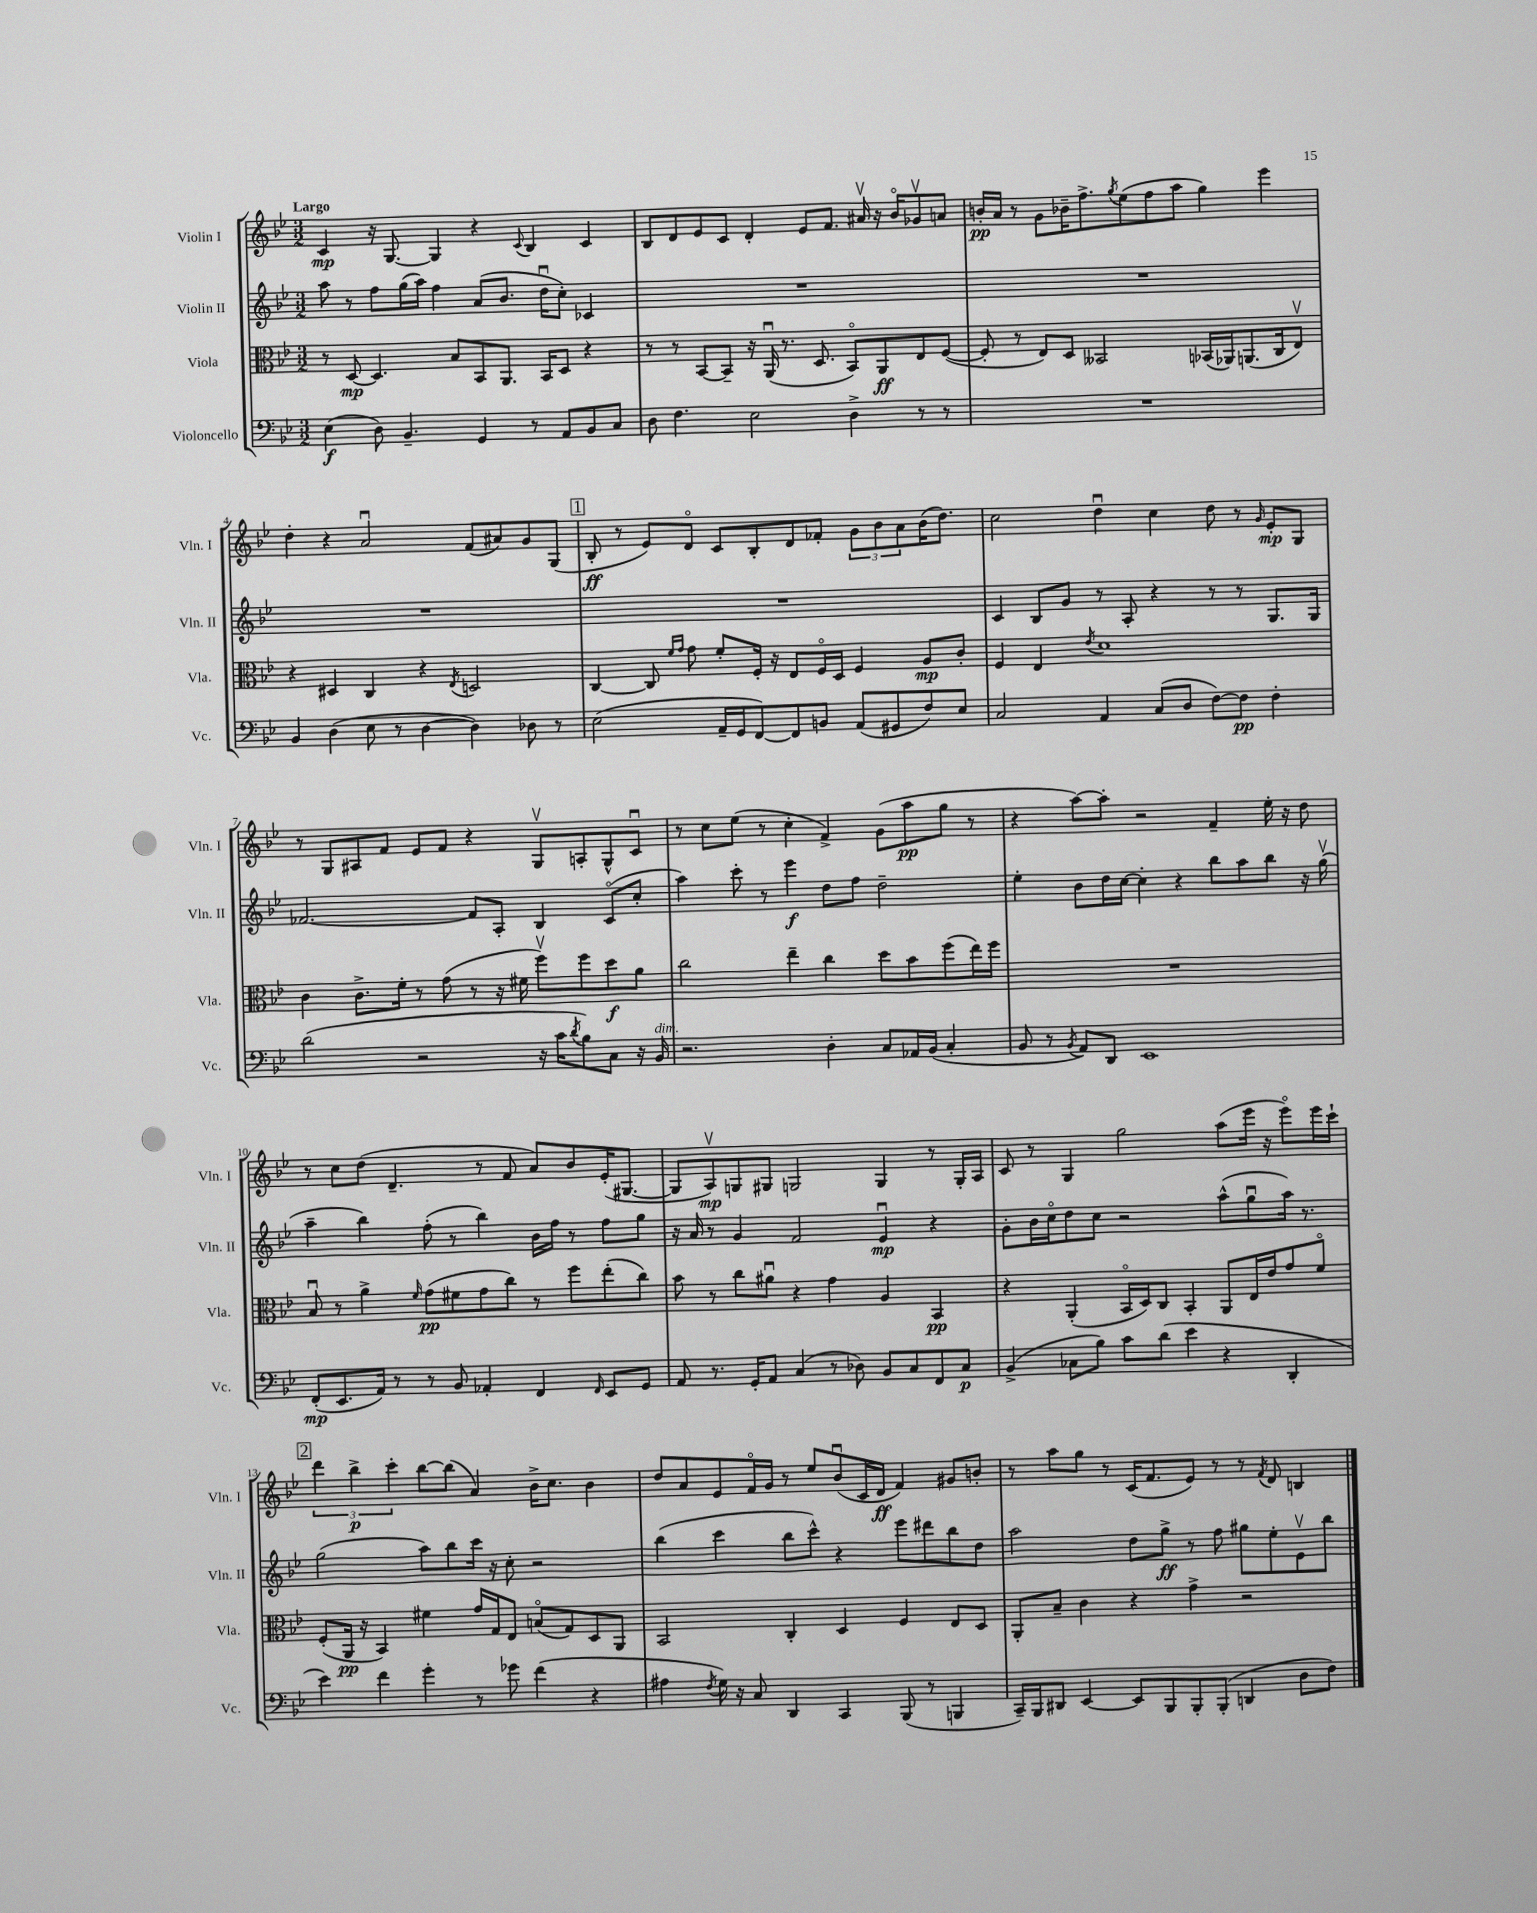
<<
\new StaffGroup <<
\new Staff = "s0" \with { instrumentName = "Violin I" shortInstrumentName = "Vln. I" } {
    \clef treble \key bes \major \numericTimeSignature \time 3/2 \tempo "Largo"
    c'4\mp r16 g8.~ g4 r4 \appoggiatura { c'8 } bes4 c'4 |
    bes8 d'8 ees'8 c'8 d'4-. ees'8 f'8. ais'16\upbow r16 bes'16\flageolet ges'8\upbow a'8 |
    b'16-.\pp a'16 r8 g'8 bes'16-- f''8.-> \acciaccatura { g''8 } ees''8( f''8 a''8 g''4) ees'''4 |
    d''4-. r4 a'2\downbow f'8( ais'8) g'8 g8( |
    \mark \markup { \box "1" } bes8-.\ff r8 ees'8) d'8\flageolet c'8 bes8-. d'8 fes'8-. \tuplet 3/2 { g'8 bes'8 a'8 } bes'16( d''8.) |
    c''2 d''4\downbow c''4 d''8 r8 \grace { g'16 } ees'8-.\mp g8 |
    r8 g8 ais8 f'8 ees'8 f'8 r4 g8\upbow a8-. g8-^ c'8\downbow |
    r8 c''8 ees''8( r8 c''4-. f'4->) g'8( a''8\pp g''8 r8 |
    r4 a''8~) a''8-. r2 f'4-- ees''16-. r16 d''8 |
    r8 c''8 d''8( d'4.-- r8 f'8 a'8) bes'8 ees'16-.( gis8.~ |
    gis8 a8\upbow\mp) g8 gis8 g2 g4 r8 g16-. a16 |
    c'8 r8 g4 g''2 a''8( ees'''16 r16 ees'''8\flageolet) ees'''16 c'''16-! |
    \mark \markup { \box "2" } \tuplet 3/2 { d'''4 bes''4->\p c'''4-. } bes''8~ bes''8( a'4) bes'16-> c''8. bes'4 |
    d''8 a'8 ees'8 f'16\flageolet g'16 r8 ees''8 bes'8\downbow( c'16 d'16\ff f'4) gis'8 b'8-. |
    r8 a''8 g''8 r8 c'16( f'8. ees'8) r8 r8 \acciaccatura { f'8 } d'8 b4 \bar "|." |
}
\new Staff = "s1" \with { instrumentName = "Violin II" shortInstrumentName = "Vln. II" } {
    \clef treble \key bes \major \numericTimeSignature \time 3/2
    a''8 r8 f''8 g''16( a''16) f''4 a'8( bes'8. d''16\downbow c''8-.) ces'4 |
    R1. |
    R1. |
    R1. |
    \mark \markup { \box "1" } R1. |
    c'4 bes8 g'8 r8 a8-. r4 r8 r8 g8. g16 |
    fes'2.~ fes'8 a8-. bes4 c'8\flageolet( c''8-. |
    a''4) c'''8-. r8 ees'''4\f d''8 f''8 d''2-- |
    ees''4-. bes'8 d''16 c''16~ c''4-. r4 bes''8 a''8 bes''8 r16 g''16\upbow( |
    a''4-- bes''4) f''8-.( r8 bes''4) bes'16 f''16 r8 f''8 g''8 |
    r16 a'16 r8 g'4 f'2 ees'4\downbow\mp r4 |
    g'8-. bes'16 c''16\flageolet d''8 c''8 r2 a''8-^( g''8\downbow a''16) r8. |
    \mark \markup { \box "2" } g''2( a''8) bes''8 c'''16 r16 c''8-. r2 |
    bes''4( c'''4 bes''8 c'''8-^) r4 ees'''8 dis'''8 bes''8 d''8 |
    a''2 d''8 g''8->\ff r8 f''8 gis''8 ees''8-. ees'8\upbow bes''8 \bar "|." |
}
\new Staff = "s2" \with { instrumentName = "Viola" shortInstrumentName = "Vla." } {
    \clef alto \key bes \major \numericTimeSignature \time 3/2
    r8 d8~\mp d4. bes8 bes,8 a,8. bes,16 d8 r4 |
    r8 r8 bes,8~ bes,8-- r16 a,16\downbow( r8. d8. bes,8\flageolet) a,8\ff ees8 f8~( |
    f8-. r8 ees8) d8 beses,2 bes,16( aes,16) a,8.( c16 ees8\upbow) |
    r4 dis4 c4 r4 \acciaccatura { ees8 } d2 |
    \mark \markup { \box "1" } c4~ c8 \grace { f'16 g'16 } g'8 f'8-. f16-. r16 ees8 f16\flageolet d16 f4 a8\mp c'8-. |
    f4 ees4 \acciaccatura { ees'8 } d'1 |
    c'4 c'8.-> f'16-. r8 g'8( r8 r16 fis'16 f''8\upbow) f''8 d''8\f a'8 |
    c''2 ees''4-- c''4 d''8 bes'8 f''8( ees''16) f''16 |
    R1. |
    bes8\downbow r8 a'4-> \grace { f'16 } g'8\pp( fis'8 g'8 c''8) r8 f''8 ees''8-.( c''8) |
    bes'8 r8 c''8 ais'8\downbow r4 g'4 a4 bes,4\pp |
    r4 a,4-.( bes,16\flageolet d16) c8 bes,4-. a,8 ees16 ees'16 g'8 f'8\flageolet |
    \mark \markup { \box "2" } f8-.( a,16\pp r16 bes,4) fis'4 g'16 g16 ees8 b8\flageolet( g8) d8 a,8 |
    bes,2 c4-. d4 f4 ees8 d8 |
    a,8-. bes8-- c'4 r4 g'4-> r2 \bar "|." |
}
\new Staff = "s3" \with { instrumentName = "Violoncello" shortInstrumentName = "Vc." } {
    \clef bass \key bes \major \numericTimeSignature \time 3/2
    ees4\f( d8) bes,4.-- g,4 r8 a,8 bes,8 c8 |
    d8 f4. ees2 d4-> r8 r8 |
    R1. |
    bes,4 d4( ees8 r8 d4~ d4) des8 r8 |
    \mark \markup { \box "1" } ees2( a,16-- g,16 f,8~) f,8 b,8 a,8( gis,8 f8) ees8 |
    c2 a,4 c8( d8 f8~) f8\pp f4-. |
    d'2( r2 r16 c'16 \acciaccatura { d'8 } bes8) c8 r16 bes,16^\markup { \italic "dim." } |
    r2. d4-. c8 aes,16 bes,16( c4-. |
    bes,8 r8 \acciaccatura { bes,8 } a,8) d,8 ees,1 |
    f,8-.\mp( ees,8. a,16) r8 r8 bes,8 aes,4-. f,4 \grace { f,16 } ees,8 g,8 |
    a,8 r8. g,16-. a,8 c4( r8 des8) bes,8 c8 f,8 c8\p |
    bes,4->( ces8 bes8) c'8 d'8( ees'4 r4 d,4-. |
    \mark \markup { \box "2" } ees'4) f'4 g'4-. r8 ges'8 f'4( r4 |
    ais4 \acciaccatura { f8 } g16) r16 c8 d,4 c,4 bes,,8( r8 b,,4 |
    c,16--) bes,,16 dis,8 ees,4~ ees,8 bes,,8 bes,,8-. bes,,8-.( d,4 d8 f8) \bar "|." |
}
>>
>>
